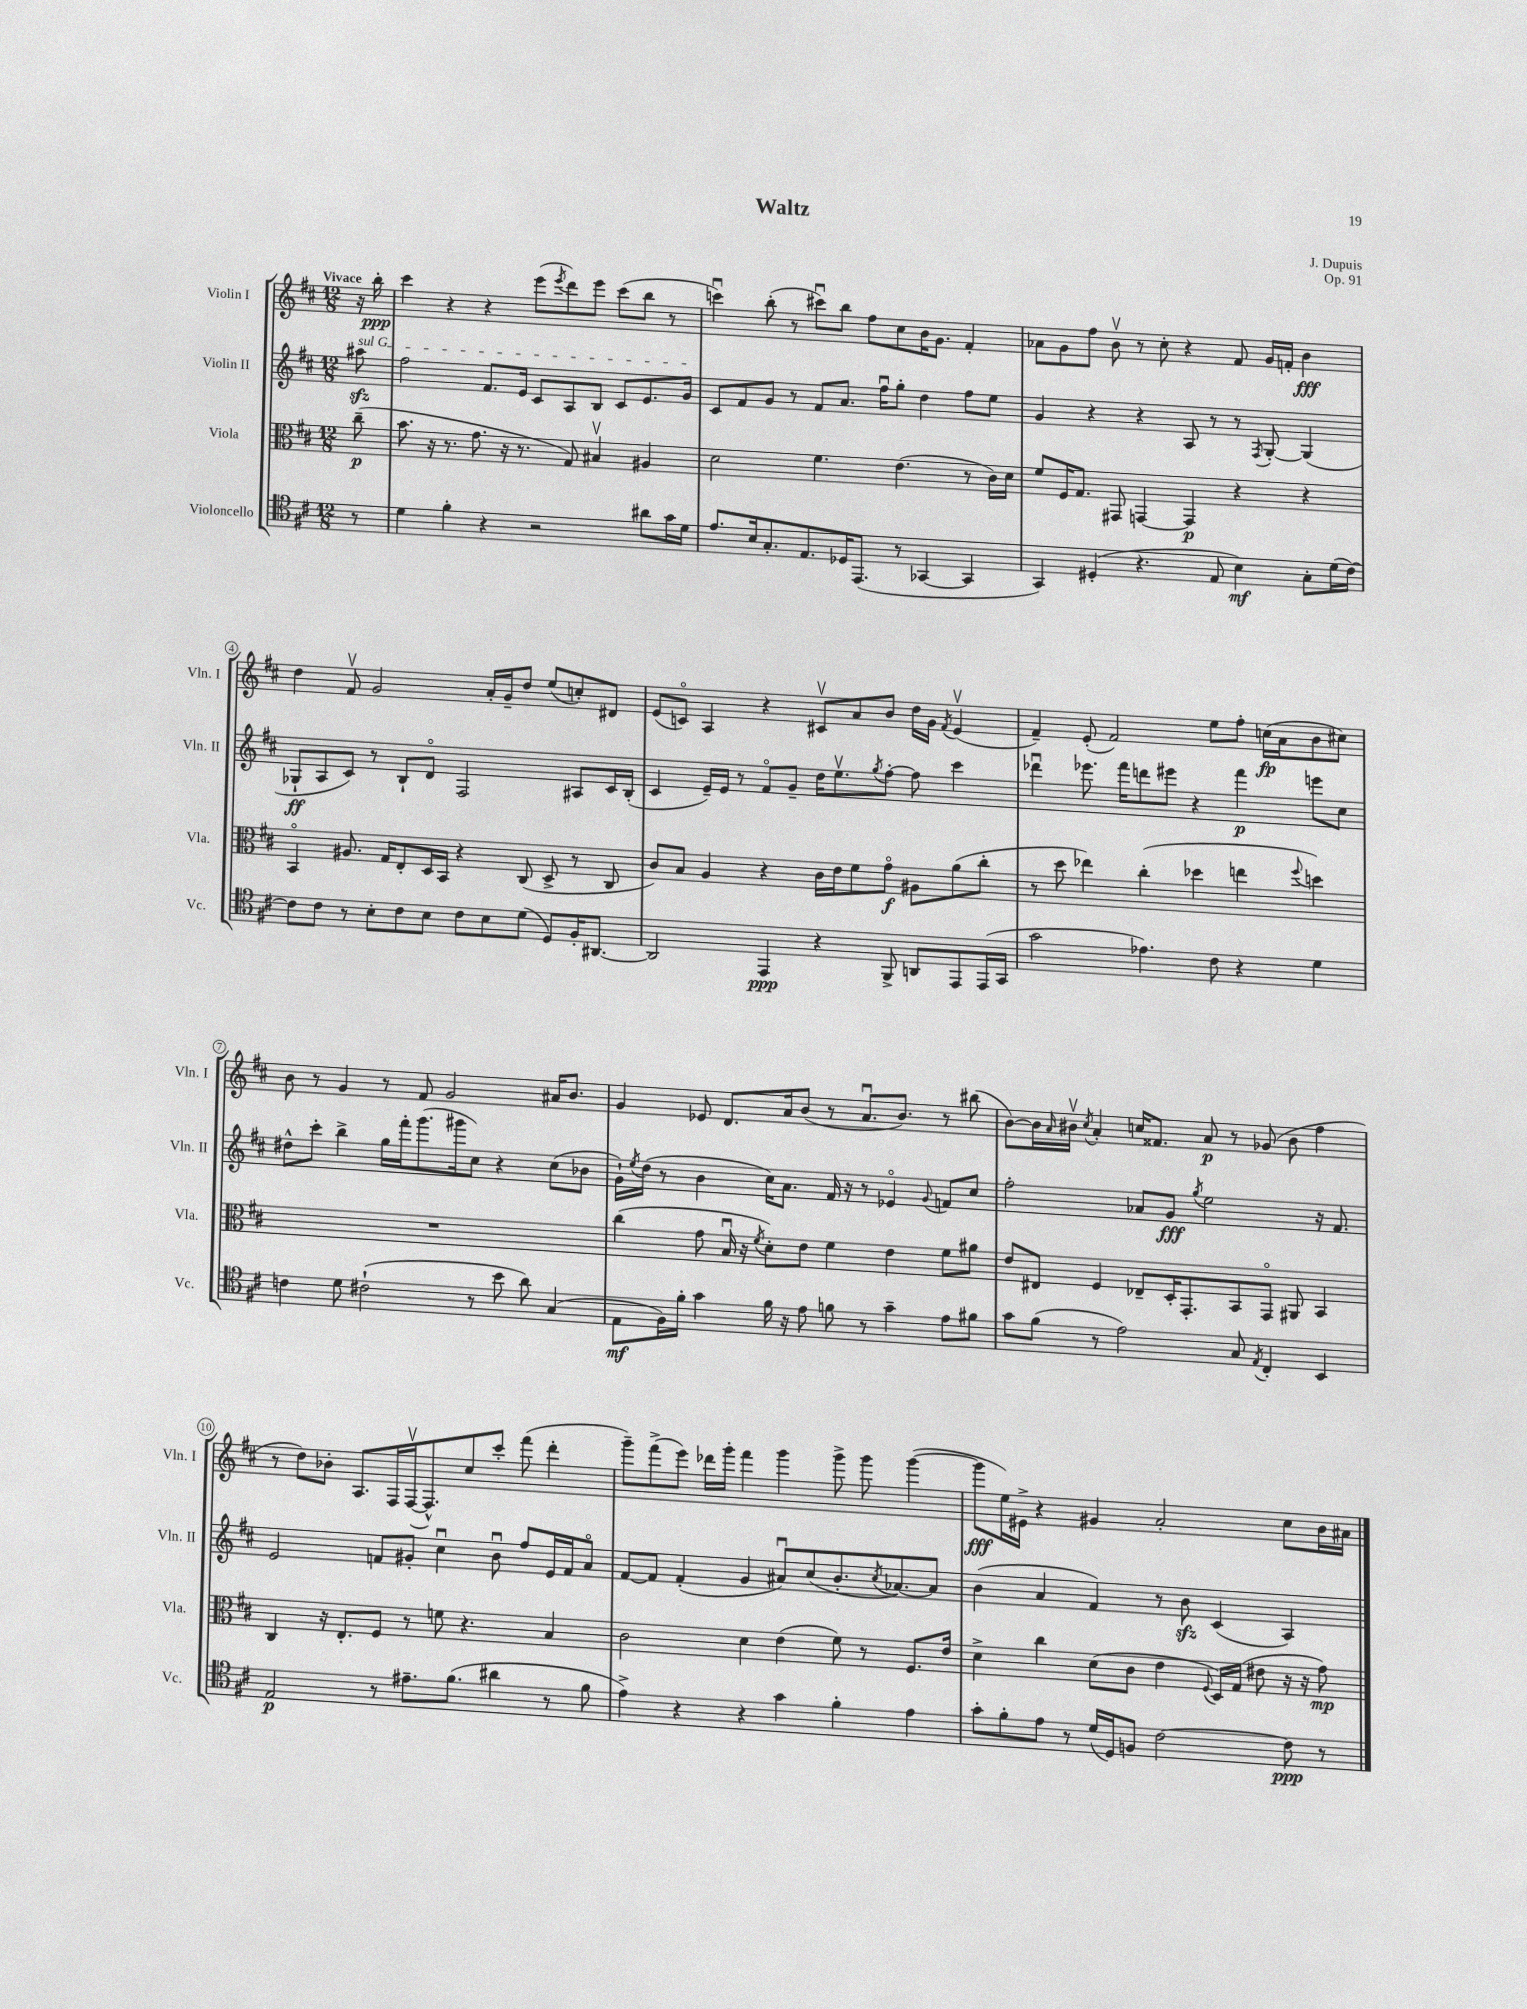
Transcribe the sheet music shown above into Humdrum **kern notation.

**kern	**kern	**kern	**kern
*staff4	*staff3	*staff2	*staff1
*clefC4	*clefC3	*clefG2	*clefG2
*k[f#c#]	*k[f#c#]	*k[f#c#]	*k[f#c#]
*M12/8	*M12/8	*M12/8	*M12/8
8r	(8cc#~\	8aa#\	16r
.	.	.	16bb'\
=	=	=	=
4d\	8.b\	2ff#\	4ccc#\
.	16r	.	.
4f#'\	8.r	.	4r
.	8.g\	.	.
4r	.	8.f#/L	4r
.	16r	.	.
.	8.r	16e/Jk	.
2r	.	8c#/L	(8eee\L
.	.	.	8qeee/
.	8G/)	8A/	8ddd\)
.	4B#v/	8B/J	8eee\J
.	.	8c#/L	(8ccc#\L
8a#\L	4A#/	8.e/	8bb\J
16g\L	.	.	8r
16d\JJ	.	16g/Jk	.
=	=	=	=
8.e/L	2d\	8c#/L	4cccu\)
.	.	8f#/	.
16B/k	.	.	.
8.G'/	.	8g/J	(8bb'\
.	.	8r	8r
8.E/	.	.	.
.	4.f#\	8f#/L	8ccc#u\L)
16D-/K	.	8.a/J	8bb\J
(8.EE/J	.	.	.
.	.	.	8ff#\L
.	.	16ff#u\LK	.
8r	(4.e\	8gg'\J	8cc#\
[4GG-/	.	4dd\	16b\K
.	.	.	8.g\J
4GG-/]	8r	8ff#\L	4f#'/
.	16c#\LL)	8ee\J	.
.	16d\JJ	.	.
=	=	=	=
4GG/)	8f#/L	4g/	8a-\L
.	16F#/K	.	8g\
.	8.G/J	.	.
(4D#'/	.	4r	8ff#\J
.	8GG#/	.	8bv\
4.r	[4GG/	4r	8r
.	.	.	8cc#'\
.	4GG/]	8A/	4r
8E/	.	8r	.
4B\)	4r	8r	8f#/
.	.	8qF#/	.
.	.	[8G'/	16g/LL
.	.	.	16f'/JJ
8G'\L	4r	(4G/]	4b\
(16d\L	.	.	.
[16c#\JJ)	.	.	.
=	=	=	=
8c#\]L	4BBo/	8G-`/L	4dd\
8c#\J	.	8A/	.
8r	8.A#/	8c#/J)	8f#v/
8B'\L	.	8r	2g/
.	16G/LK	.	.
8c#\	8E'/	8B`/L	.
8B\J	16D/L	8do/J	.
.	16BB/JJ	.	.
8c#\L	4r	2F#/	.
8B\	.	.	16a'/LL
.	.	.	16g~/J
(8d\J	(8C#/	.	8dd/J
8D/L)	8D^/	.	(8ee/L
16F#'/K	8r	8A#/L	8cc'/)
[8.AA#/J	.	.	.
.	8C#/	16c#/L	8d#/J
.	.	(16B'/JJ	.
=	=	=	=
2AA#/]	8c#/L)	4c#/	(8e/L
.	8B/J	.	8co/J)
.	4A/	16e~/LL)	4A/
.	.	16e/JJ	.
.	.	8r	.
4EE/	4r	8f#o/L	4r
.	.	8g~/J	.
4r	16c#\LL	16dd\LK	8c#v/L
.	16e\J	8.eev\	.
.	8f#\	.	8a/
.	.	8qgg/	.
8FF#^/	8go\J	[8ff#'\J	8b/J
8AA/L	8A#\L	8ff#\]	16dd\LL
.	.	.	16g\JJ
.	.	.	8qf#/
8EE/	(8a\	4ccc#\	(4ev/
(16EE/L	8cc#'\J	.	.
16GG/JJ	.	.	.
=	=	=	=
2g\	8r	4ddd-u\	4f#~/)
.	8dd\	.	.
.	4ee-\)	8.eee-\	(8e'/
.	.	.	2f#/)
.	.	16fff#\LK	.
4.e-\)	(4cc#'\	8ddd\	.
.	.	8eee#\J	.
.	4dd-\	4r	.
8c#\	.	.	8ee\L
4r	4ee\	4fff#\	8ff#'\J
.	.	.	(16cc\LL
.	.	.	16a\J
.	8qqff#/	.	.
4d\	4dd\)	8eee\L	8b\
.	.	8cc#\J	8cc#\J)
=	=	=	=
4c\	1.r	8dd#^^\L	8b\
.	.	8ccc#'\J	8r
8d\	.	4bb^\	4g/
(2c#`\	.	.	.
.	.	16gg\LL	8r
.	.	16fff#'\J	.
.	.	(8.ggg\	8f#/
.	.	.	2g/
.	.	16ggg#\k	.
8r	.	8cc#\J)	.
8b\	.	4r	.
8a\)	.	.	.
(4G/	.	(8cc#\L	16a#/LK
.	.	.	8.b/J
.	.	8b-\J	.
=	=	=	=
8E\L	(4cc#\	16g`\LL)	4g/
.	.	8qee/	.
.	.	(16dd\JJ	.
16F#\L)	.	8r	.
16f#'\JJ	.	.	.
4g\	8g\	4b\	8e-/
.	16Bu/	.	8.d/L
.	16r	.	.
.	8qf#/	.	.
16f#\	8d'\L)	16cc#\LK)	.
16r	.	8.a\J	16a/k
8e\	8e\J	.	(8b/J
8f\	4f#\	16f#/	8r
.	.	16r	.
8r	.	8r	8.au/L
4g~\	4e\	4e-o/	.
.	.	.	8.b/J)
.	.	8qqg/	.
8e\L	8f#\L	8f/L	8r
8f#\J	8a#\J	8cc#/J	(8bb#\
=	=	=	=
8g\L	8e/L	2ff#'\	[8b\L)
(8f#\J	8E#/J	.	16b\]L
.	.	.	16qqa/
.	.	.	16b#v\JJ
.	.	.	8qcc#/
8r	4F#/	.	4a'/
2e\)	.	.	.
.	8E-~/L	8a-/L	16cc/LK
.	.	.	8.f##/J
.	16D'/K	8g/J	.
.	8.GG'/	.	.
.	.	8qgg/	.
.	.	2ee\	8a/
8G/	8BB/	.	8r
8qE/	.	.	.
4C#'/	8GGo/J	.	(8g-/
.	8AA#/	.	8b#\
4BB/	4BB/	16r	4ff#\
.	.	8.f#/	.
=	=	=	=
2E/	4C#/	2e/	8r
.	.	.	8dd\L)
.	16r	.	8b-'\J
.	8.E'/L	.	.
.	.	.	8.A/L
8r	8F#/J	8f/L	.
.	.	.	16F#/L
8.e#~\L	8r	8g#'/J	([16F#v/J
.	.	.	8.F#^^/])
.	8f\	4cc#u\	.
(8.f#\J	.	.	.
.	4.r	.	8cc#/
4a#\	.	8bu\	8ccc#'/J
.	.	8ff#/L	(8fff#\
8r	4B/	16e/L	4ddd'\
.	.	16f/J	.
8f#\	.	8ao/J	.
=	=	=	=
4e^\)	2c#\	[8f#/L	8ggg~\L)
.	.	8f#/]J	(8fff#^\
4r	.	(4f#'/	8eee\J)
.	.	.	16ddd-\LL
.	.	.	16ggg'\JJ
4r	4d\	4g/	4fff#\
4g\	(4e\	8a#u/L)	4ggg\
.	.	(8cc#/	.
4f#'\	8f#\)	8.b'/	8ggg^\
.	8r	.	8ggg\
.	.	8qcc#/	.
.	.	[8.a-/)	.
4e\	8.F#/L	.	([4ggg\
.	.	8a-/]J	.
.	16e/Jk	.	.
=	=	=	=
8g'\L	4d^\	(4b\	8ggg\]L
8f#'\	.	.	16ee\L)
.	.	.	16e#^\JJ
8e\J	4cc#\	4a/	4r
8r	.	.	.
(16d/LL	(8d\L	4f#/)	4g#/
16D/J)	.	.	.
8F/J	8c#\J	.	.
[2c#\	4e\	8r	2a'/
.	.	8b\	.
.	8qqF#/	.	.
.	16D/LL)	(4c#/	.
.	(16G/JJ	.	.
.	8e#\	.	.
8c#\]	16r	4A/)	8cc#\L
.	16r	.	.
8r	8g\)	.	16b\L
.	.	.	16a#\JJ
==	==	==	==
*-	*-	*-	*-
